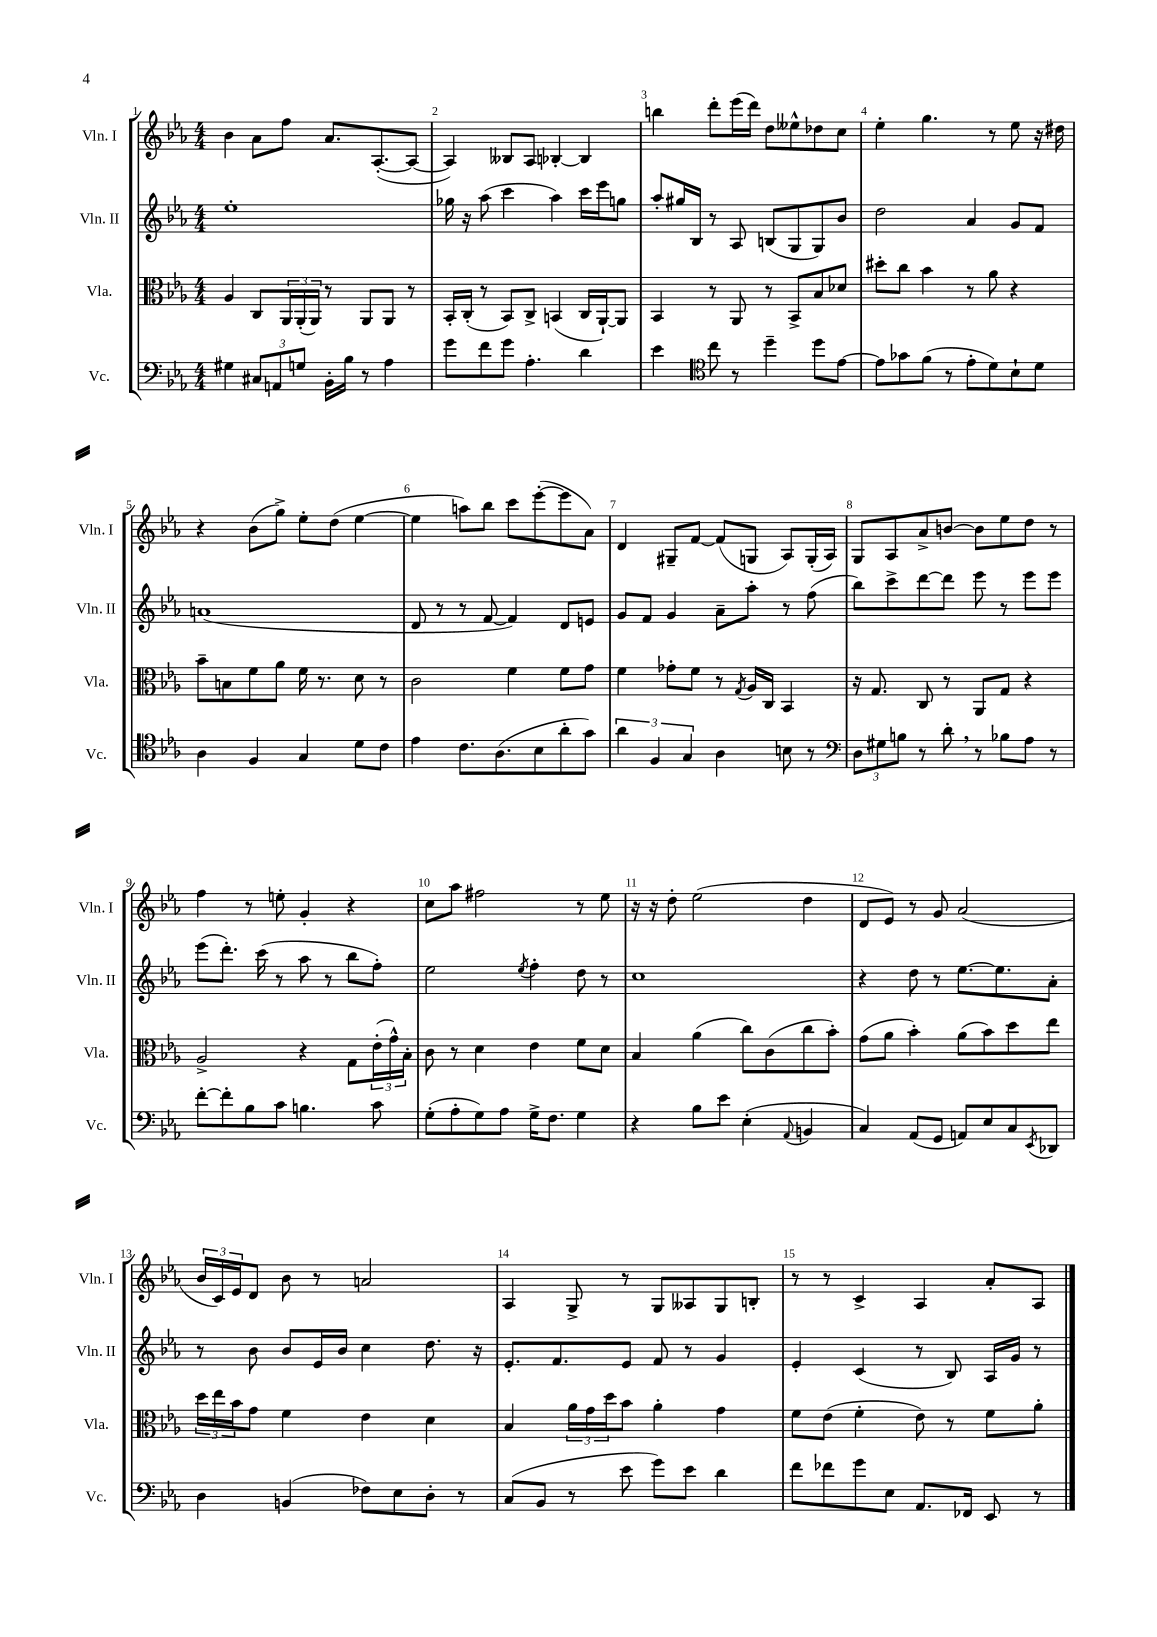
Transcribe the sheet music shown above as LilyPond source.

<<
\new StaffGroup <<
\new Staff = "s0" \with { instrumentName = "Vln. I" shortInstrumentName = "Vln. I" } {
    \clef treble \key ees \major \numericTimeSignature \time 4/4
    bes'4 aes'8 f''8 aes'8. aes8.~-.( aes8~ |
    aes4) beses8 aes8 bes4~-. bes4 |
    b''4 d'''8-. ees'''16( d'''16) d''8 eeses''8-^ des''8 c''8 |
    ees''4-. g''4. r8 ees''8 r16 dis''16 |
    r4 bes'8( g''8->) ees''8-. d''8( ees''4~ |
    ees''4 a''8) bes''8 c'''8 ees'''8~-.( ees'''8 aes'8) |
    d'4 gis8-- f'8~ f'8( g8 aes8) g16-.( aes16) |
    g8 aes8 aes'8-> b'8~ b'8 ees''8 d''8 r8 |
    f''4 r8 e''8-. g'4-. r4 |
    c''8 aes''8 fis''2 r8 ees''8 |
    r16 r16 d''8-. ees''2( d''4 |
    d'8 ees'8) r8 g'8 aes'2( |
    \tuplet 3/2 { bes'16 c'16) ees'16 } d'8 bes'8 r8 a'2 |
    aes4 g8-> r8 g8 aeses8 g8 b8-. |
    r8 r8 c'4-> aes4 aes'8-. aes8 \bar "|." |
}
\new Staff = "s1" \with { instrumentName = "Vln. II" shortInstrumentName = "Vln. II" } {
    \clef treble \key ees \major \numericTimeSignature \time 4/4
    ees''1-. |
    ges''16 r16 aes''8( c'''4 aes''4) c'''16 ees'''16 g''8 |
    aes''8-. gis''16 bes16 r8 aes8 b8( g8 g8) bes'8 |
    d''2 aes'4 g'8 f'8 |
    a'1( |
    d'8 r8 r8 f'8~ f'4) d'8 e'8 |
    g'8 f'8 g'4 aes'8-- aes''8-. r8 f''8( |
    bes''8) c'''8-> d'''8~ d'''8 ees'''8 r8 ees'''8 ees'''8 |
    ees'''8( d'''8.-.) c'''16( r8 aes''8 r8 bes''8 f''8-.) |
    ees''2 \acciaccatura { ees''8 } f''4-. d''8 r8 |
    c''1 |
    r4 d''8 r8 ees''8.~ ees''8. aes'8-. |
    r8 bes'8 bes'8 ees'16 bes'16 c''4 d''8. r16 |
    ees'8.-. f'8. ees'8 f'8 r8 g'4 |
    ees'4-. c'4( r8 bes8) aes16 g'16 r8 \bar "|." |
}
\new Staff = "s2" \with { instrumentName = "Vla." shortInstrumentName = "Vla." } {
    \clef alto \key ees \major \numericTimeSignature \time 4/4
    aes4 c8 \tuplet 3/2 { aes,16 aes,16-.( aes,16) } r8 aes,8 aes,8 r8 |
    bes,16-. c16-.( r8 bes,8) c8-> b,4( c16 aes,16~-!) aes,8 |
    bes,4 r8 aes,8 r8 bes,8-> bes8 des'8 |
    dis''8-. c''8 bes'4 r8 aes'8 r4 |
    bes'8-- b8 f'8 aes'8 f'16 r8. d'8 r8 |
    c'2 f'4 f'8 g'8 |
    f'4 ges'8-. f'8 r8 \acciaccatura { g8 } aes16 c16 bes,4 |
    r16 g8. c8 r8 aes,8 g8 r4 |
    aes2-> r4 g8 \tuplet 3/2 { ees'16-.( g'16-^) bes16-. } |
    c'8 r8 d'4 ees'4 f'8 d'8 |
    bes4 aes'4( c''8) c'8( c''8 bes'8-.) |
    g'8( aes'8 bes'4-.) aes'8( bes'8) d''8 ees''8 |
    \tuplet 3/2 { d''16 ees''16 bes'16 } g'8 f'4 ees'4 d'4 |
    bes4 \tuplet 3/2 { aes'16 g'16 d''16 } bes'8 aes'4-. g'4 |
    f'8 ees'8( f'4-. ees'8) r8 f'8 aes'8-. \bar "|." |
}
\new Staff = "s3" \with { instrumentName = "Vc." shortInstrumentName = "Vc." } {
    \clef bass \key ees \major \numericTimeSignature \time 4/4
    gis4 \tuplet 3/2 { cis8 a,8 g8 } bes,16-. bes16 r8 aes4 |
    g'8 f'8 g'8 aes4.-. d'4 |
    ees'4 \clef tenor c''8 r8 d''4-- d''8 ees'8~ |
    ees'8 ges'8 f'8( r8 ees'8-. d'8) bes8-! d'8 |
    aes4 f4 g4 d'8 c'8 |
    ees'4 c'8. aes8.( bes8 aes'8-. g'8) |
    \tuplet 3/2 { aes'4 f4 g4 } aes4 b8 r8 |
    \clef bass \tuplet 3/2 { d8 gis8 b8 } r8 d'8-. \breathe r8 bes8 aes8 r8 |
    f'8~-. f'8-. bes8 c'8 b4. c'8 |
    g8-.( aes8-. g8) aes8 g16-> f8. g4 |
    r4 bes8 ees'8 ees4-.( \appoggiatura { aes,8 } b,4 |
    c4) aes,8( g,8 a,8) ees8 c8 \acciaccatura { ees,8 } des,8 |
    d4 b,4( fes8) ees8 d8-. r8 |
    c8( bes,8 r8 ees'8 g'8) ees'8 d'4 |
    f'8 fes'8 g'8 ees8 aes,8. fes,16 ees,8 r8 \bar "|." |
}
>>
>>
\layout { \context { \Score \override BarNumber.break-visibility = ##(#f #t #t) barNumberVisibility = #all-bar-numbers-visible } }
